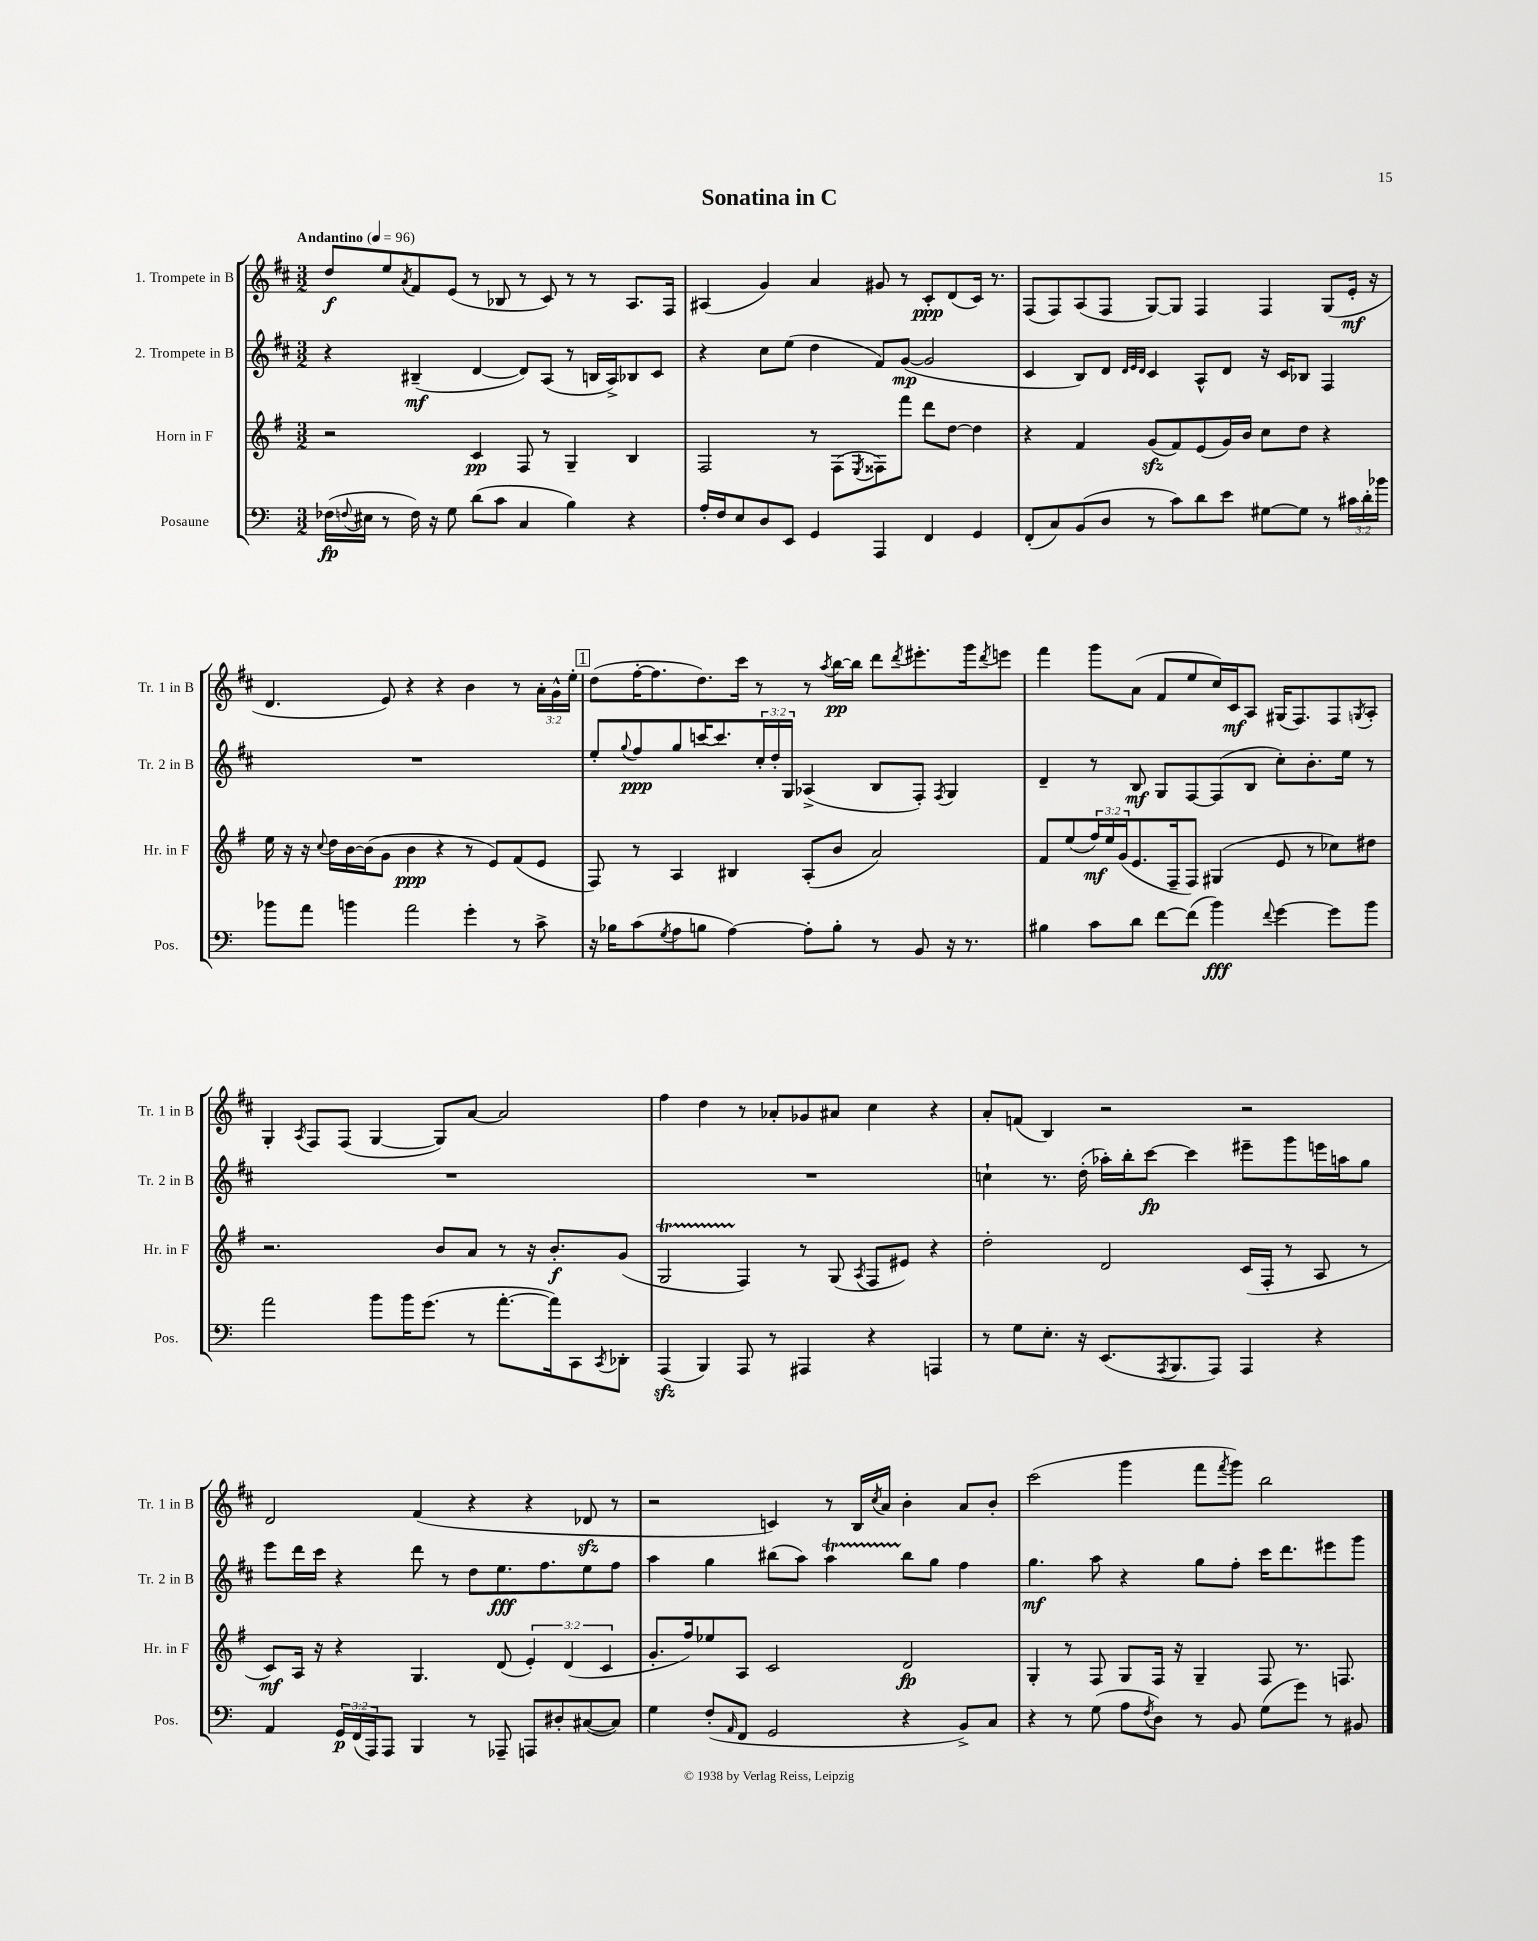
\header { title = "Sonatina in C" }
<<
\new StaffGroup <<
\new Staff = "s0" \with { instrumentName = "1. Trompete in B" shortInstrumentName = "Tr. 1 in B" } {
    \clef treble \key d \major \numericTimeSignature \time 3/2 \override Staff.TupletNumber.text = #tuplet-number::calc-fraction-text \tempo "Andantino" 4 = 96
    d''8\f e''8 \acciaccatura { a'8 } fis'8 e'8( r8 bes8 r8 cis'8) r8 r8 a8. fis16 |
    ais4( g'4) a'4 gis'8 r8 cis'8-.\ppp d'8( cis'16) r8. |
    fis8( fis8) a8( fis8 g8~) g8 fis4 fis4 g8( e'16-.\mf r16 |
    d'4. e'8) r4 r4 b'4 r8 \tuplet 3/2 { a'16-. g'16-^ e''16-. } |
    \mark \markup { \box "1" } d''8( fis''16~-. fis''8. d''8.) cis'''16 r8 r8 \acciaccatura { a''8 } b''16~\pp b''16 d'''8 \acciaccatura { d'''8 } eis'''8.-. g'''16 \acciaccatura { d'''8 } e'''8 |
    fis'''4 g'''8 a'8( fis'8 e''8 cis''16) cis'16\mf a8 gis16( fis8.) fis8 \acciaccatura { g8 } a8-. |
    g4-. \acciaccatura { a8 } fis8 fis8( g4~ g8) a'8~ a'2 |
    fis''4 d''4 r8 aes'8-. ges'8 ais'8 cis''4 r4 |
    a'8-. f'8( b4) r2 r2 |
    d'2 fis'4( r4 r4 des'8\sfz r8 |
    r2 c'4) r8 b16 \acciaccatura { cis''8 } a'16 b'4-. a'8 b'8-. |
    cis'''2( g'''4 fis'''8 \acciaccatura { fis'''8 } g'''8) b''2 \bar "|." |
}
\new Staff = "s1" \with { instrumentName = "2. Trompete in B" shortInstrumentName = "Tr. 2 in B" } {
    \clef treble \key d \major \numericTimeSignature \time 3/2 \override Staff.TupletNumber.text = #tuplet-number::calc-fraction-text
    r4 bis4--\mf( d'4~ d'8) a8( r8 b16 a16->) bes8 cis'8 |
    r4 cis''8 e''8( d''4 fis'8) g'8~\mp( g'2 |
    cis'4 b8) d'8 \grace { d'32 e'32 d'32 } cis'4 a8-^ d'8 r16 cis'16 bes8 fis4 |
    R1. |
    \mark \markup { \box "1" } e''8-. \appoggiatura { g''8 } fis''8\ppp g''8 c'''16~ c'''8. \tuplet 3/2 { cis''16-. d''16-. g16 } aes4->( b8 fis8-.) \acciaccatura { fis8 } g4 |
    d'4-- r8 b8\mf g8 fis8~ fis8( b8 cis''8-.) b'8.-. e''16 r8 |
    R1. |
    R1. |
    c''4-! r8. d''16-.( aes''16-.) b''16-. cis'''8~\fp cis'''4 eis'''8-- g'''8 e'''16 a''16 g''8 |
    e'''8 d'''16 cis'''16 r4 d'''8 r8 d''8 e''8.\fff fis''8. e''8 fis''8 |
    a''4 g''4 bis''8( a''8) a''4\startTrillSpan bis''8\stopTrillSpan g''8 fis''4 |
    g''4.\mf a''8 r4 g''8 fis''8-. cis'''16 d'''8. eis'''8 g'''8 \bar "|." |
}
\new Staff = "s2" \with { instrumentName = "Horn in F" shortInstrumentName = "Hr. in F" } {
    \clef treble \key g \major \numericTimeSignature \time 3/2 \override Staff.TupletNumber.text = #tuplet-number::calc-fraction-text
    r2 c'4\pp fis8 r8 g4-- b4 |
    fis2 r8 fis8( \acciaccatura { e8 } fisis8) fis'''8 d'''8 d''8~ d''4 |
    r4 fis'4 g'8\sfz( fis'8) e'8( g'16) b'16 c''8 d''8 r4 |
    e''16 r16 r16 \appoggiatura { c''8 } d''16 b'16~ b'16( g'8 b'4\ppp r4 r8 e'8) fis'8( e'8 |
    \mark \markup { \box "1" } fis8) r8 a4 bis4 a8-.( b'8 a'2) |
    fis'8 e''8( \tuplet 3/2 { fis''16\mf) e''16 g'16( } e'8. fis16-- fis8) gis4( e'8 r8 ces''8) dis''8 |
    r2. b'8 a'8 r8 r16 b'8.-.\f g'8( |
    g2\startTrillSpan fis4\stopTrillSpan) r8 g8( \acciaccatura { a8 } fis8 eis'8) r4 |
    d''2-. d'2 c'16( fis16-. r8 a8 r8 |
    c'8\mf) a16 r16 r4 g4. d'8( \tuplet 3/2 { e'4-.) d'4( c'4 } |
    g'8.-. fis''16) ees''8 a8 c'2 d'2\fp |
    g4-. r8 fis8 g8 fis16 r16 g4-- fis8 r8. f8. \bar "|." |
}
\new Staff = "s3" \with { instrumentName = "Posaune" shortInstrumentName = "Pos." } {
    \clef bass \key c \major \numericTimeSignature \time 3/2 \override Staff.TupletNumber.text = #tuplet-number::calc-fraction-text
    fes16\fp( \appoggiatura { f8 } eis16 r8 f16) r16 g8 d'8( c'8 c4 b4) r4 |
    a16-. f16 e8 d8 e,8 g,4 a,,4 f,4 g,4 |
    f,8-.( c8) b,8( d8 r8 c'8) d'8 e'8 gis8~ gis8 r8 \tuplet 3/2 { cis'16 d'16-. bes'16 } |
    bes'8 a'8 b'4 a'2 g'4-. r8 c'8-> |
    \mark \markup { \box "1" } r16 bes16 c'8( \acciaccatura { g8 } a8 b8 a4~) a8-. b8-. r8 b,8 r16 r8. |
    bis4 c'8 d'8 f'8~ f'8( b'4\fff) \appoggiatura { f'8 } g'4~ g'8 b'8 |
    a'2 b'8 b'16 g'8.( r8 a'8.~-. a'16) c,8 \acciaccatura { c,8 } des,8-. |
    a,,4\sfz( b,,4) a,,8 r8 ais,,4 r4 a,,4 |
    r8 g8 e8.-. r16 e,8.( \acciaccatura { a,,8 } b,,8. a,,8) a,,4 r4 |
    a,4 \tuplet 3/2 { g,16\p f,16( a,,16) } a,,8 b,,4 r8 aes,,8-- a,,8 dis8-. cis8~( cis8) |
    g4 f8-.( \grace { a,16 } f,8 g,2 r4 b,8->) c8 |
    r4 r8 g8( a8 \acciaccatura { f8 } d8) r8 b,8 g8( g'8) r8 bis,8 \bar "|." |
}
>>
>>
\layout { \context { \Score \remove "Bar_number_engraver" } }
